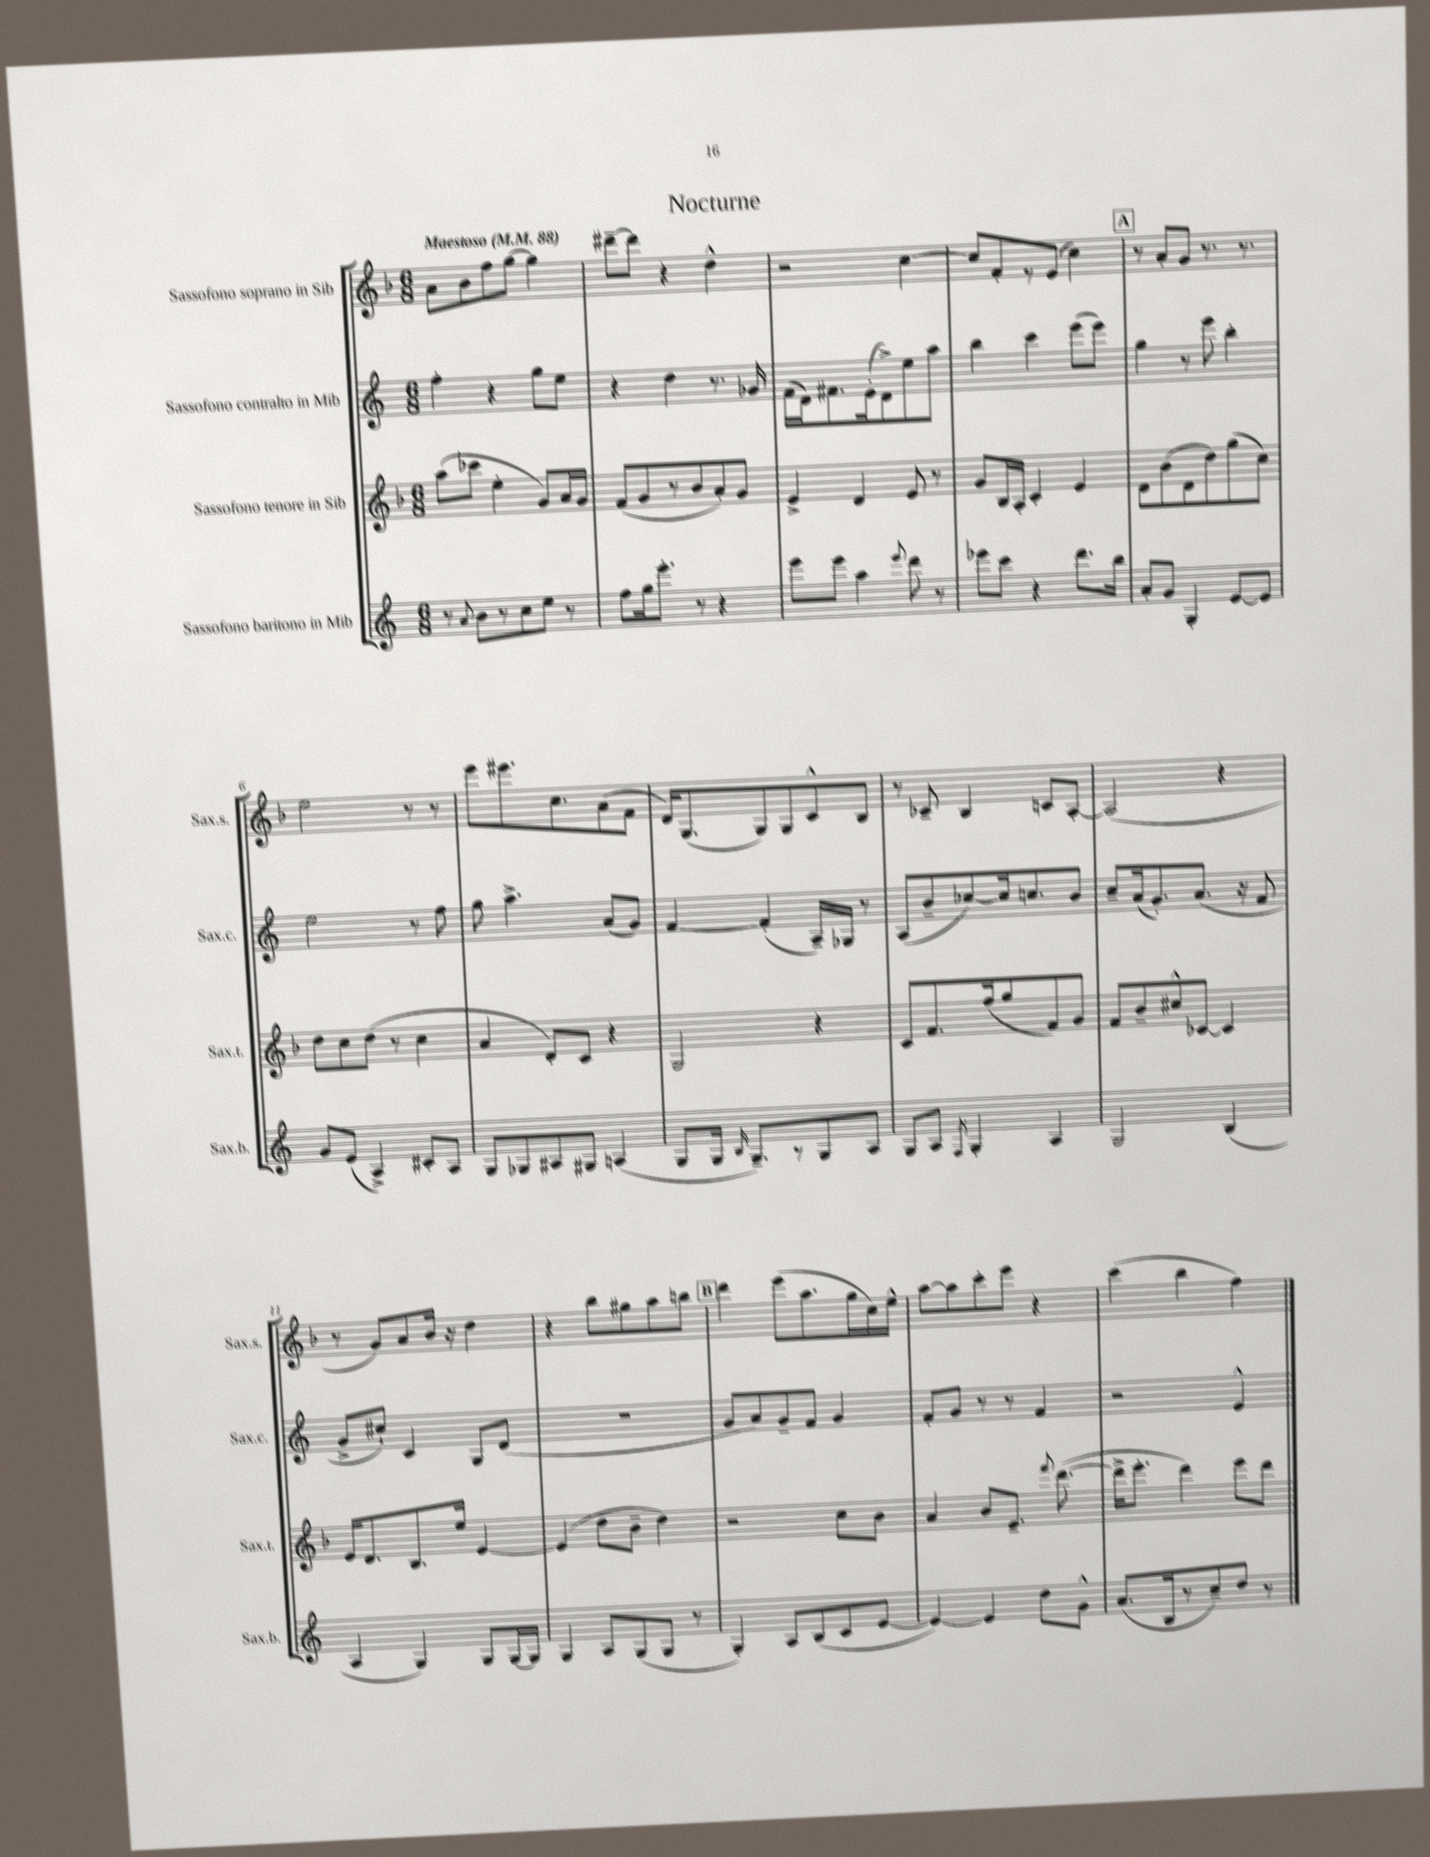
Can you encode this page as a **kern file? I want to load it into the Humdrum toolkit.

**kern	**kern	**kern	**kern
*part4	*part3	*part2	*part1
*staff4	*staff3	*staff2	*staff1
*I"Sassofono baritono in Mib	*I"Sassofono tenore in Sib	*I"Sassofono contralto in Mib	*I"Sassofono soprano in Sib
*I'Sax.b.	*I'Sax.t.	*I'Sax.c.	*I'Sax.s.
*clefG2	*clefG2	*clefG2	*clefG2
*k[]	*k[b-]	*k[]	*k[b-]
*M6/8	*M6/8	*M6/8	*M6/8
*MM88	*MM88	*MM88	*MM88
=1	=1	=1	=1
!	!	!	!LO:TX:a:B:t=Maestoso
8r	(8aa\L	4ff'\	8a\L
8qqa/	.	.	.
8b\L	8ccc-X\J	.	8b-\
8r	4ee'\	4r	8ff\
8cc\	.	.	[8gg\J
8ee\J	8g/L)	8gg\L	4gg\]
8r	16a/L	8ee\J	.
.	16g/JJ	.	.
=2	=2	=2	=2
8ff\L	(8f/L	4r	[8ddd#X~\L
16gg\k	8g/	.	8ddd#\J]
8.eee'\J	.	.	.
.	8r	4dd\	4r
8r	8b-/	.	.
4r	8a'/)	8.r	4dd^^\
.	8g/J	.	.
.	.	16g-X/	.
=3	=3	=3	=3
8eee\L	4e^/	(16f\LL	2r
.	.	16d\J)	.
8eee\J	.	8.f#X\	.
4aa\	4d/	.	.
.	.	(16e'\k	.
.	.	8d^\)	.
8qqeee/	.	.	.
8ddd\	8e/	8ee\	[4cc\
8r	8r	8aa\J	.
=4	=4	=4	=4
8eee-X\L	8g/L	4bb\	8cc/L]
8ccc\J	16B-/L	.	8f'/
.	16A'/JJ	.	.
4r	4c'/	4ccc\	8r
.	.	.	(8e/J
8.ddd\L	4e/	(8eee\L	4cc\)
.	.	8eee\J)	.
16bb\Jk	.	.	.
!!LO:REH:place=s1:t=A
=5	=5	=5	=5
8a'/L	8d\L	4gg\	8r
8g/J	(8b-\	.	8a'/L
4G'/	8d\	8r	8g/J
.	8dd\)	8eee\	8.r
[8e/L	(8gg\	4bb'\	.
.	.	.	8.r
8e/J]	8cc\J)	.	.
!!LO:LB:g=z
=6	=6	=6	=6
8g/L	8dd\L	2ee\	2ee\
(8e/J	8cc\	.	.
4A^/)	(8dd\J	.	.
.	8r	.	.
8c#X'/L	4cc\	8r	8r
8A/J	.	8ff\	8r
=7	=7	=7	=7
8G/L	4a/	8gg\	8eee\L
8G-X/	.	4.aa^\	8.eee#X\
8A#X/	8d'/L)	.	.
.	.	.	8.cc\
8G#X/J	8c/J	.	.
(4An/	4r	(8a/L	(8a\
.	.	8g/J)	8f\J
=8	=8	=8	=8
8G/L	2G/	[4f/	16d/KL)
.	.	.	(8.G/
16G/Jk	.	.	.
16qqB/	.	.	.
8.G~/L)	.	.	.
.	.	(4f'/]	8G/)
8r	.	.	8G/
8G/	4r	16A~/LL)	8c^^/
.	.	16G-X/JJ	.
8A/J	.	8r	8B-/J
=9	=9	=9	=9
8G/L	8c/L	(8A/L	8r
8A/J	8.f/	8b~/	8c-X~/
8qF/	.	.	.
4G'/	.	[8cc-X/)	4B-/
.	(16ff/k	.	.
.	8gg/	16cc-/k]	.
.	.	8.ccn/	.
4A/	8f/)	.	8cn/L
.	8g/J	8b/J	[8A'/J
=10	=10	=10	=10
2G/	8f/L	8cc~/L	(2A/]
.	8b-~/	(16a/k	.
.	.	8.g'/)	.
.	8cc#X^^/	.	.
.	[8c-X/J	(8.a/J	.
(4B/	4c-/]	.	4r
.	.	16r	.
.	.	8f/	.
!!LO:LB:g=z
=11	=11	=11	=11
4A/	16e/KL	8g^/L	8r
.	8.d/	.	.
.	.	8cc#X`/J)	8g/L)
4G/)	8.B-/	4c/	8a/
.	.	.	16b-/Jk
.	16ee/Jk	.	16r
8G/L	[4e/	8G/L	4dd\
[16G/L	.	(8d/J	.
16G/JJ]	.	.	.
=12	=12	=12	=12
4G/	(4e/]	2.r	4r
8A/L	8dd\L	.	8bb-\L
(8G/	8b-~\J	.	8gg#X\
8G/J	4dd\)	.	8aa\
8r	.	.	8bbn\J
!!LO:REH:place=s1:t=B
=13	=13	=13	=13
4G'/)	2r	8g/L	4ddd\
.	.	8a/)	.
8A/L	.	8g~/	(8eee\L
(8B/	.	8f/J	8.aa\
8c/	8cc\L	4g/	.
.	.	.	16gg\L
[8e/J	8b-\J	.	16cc\)
.	.	.	16ee^^\JJ
=14	=14	=14	=14
4e/_)	4a/	8f'/L	[8aa\L
.	.	8g/J	8aa\]
4e/]	8b-/L	8r	8ccc'\
.	8.e~/J	8r	8eee\J
8dd\L	.	4f/	4r
.	8qqfff/	.	.
.	([8.ddd\	.	.
8g^^\J	.	.	.
=15	=15	=15	=15
(8.a/L	16ddd^\KL]	2r	(4ccc\
.	8.eee'\J	.	.
16B/k	.	.	.
8r	4ddd\)	.	4bb-\
8cc~/)	.	.	.
8dd/J	8eee\L	4e^^/	4ff\)
8r	8ddd\J	.	.
==	==	==	==
*-	*-	*-	*-
